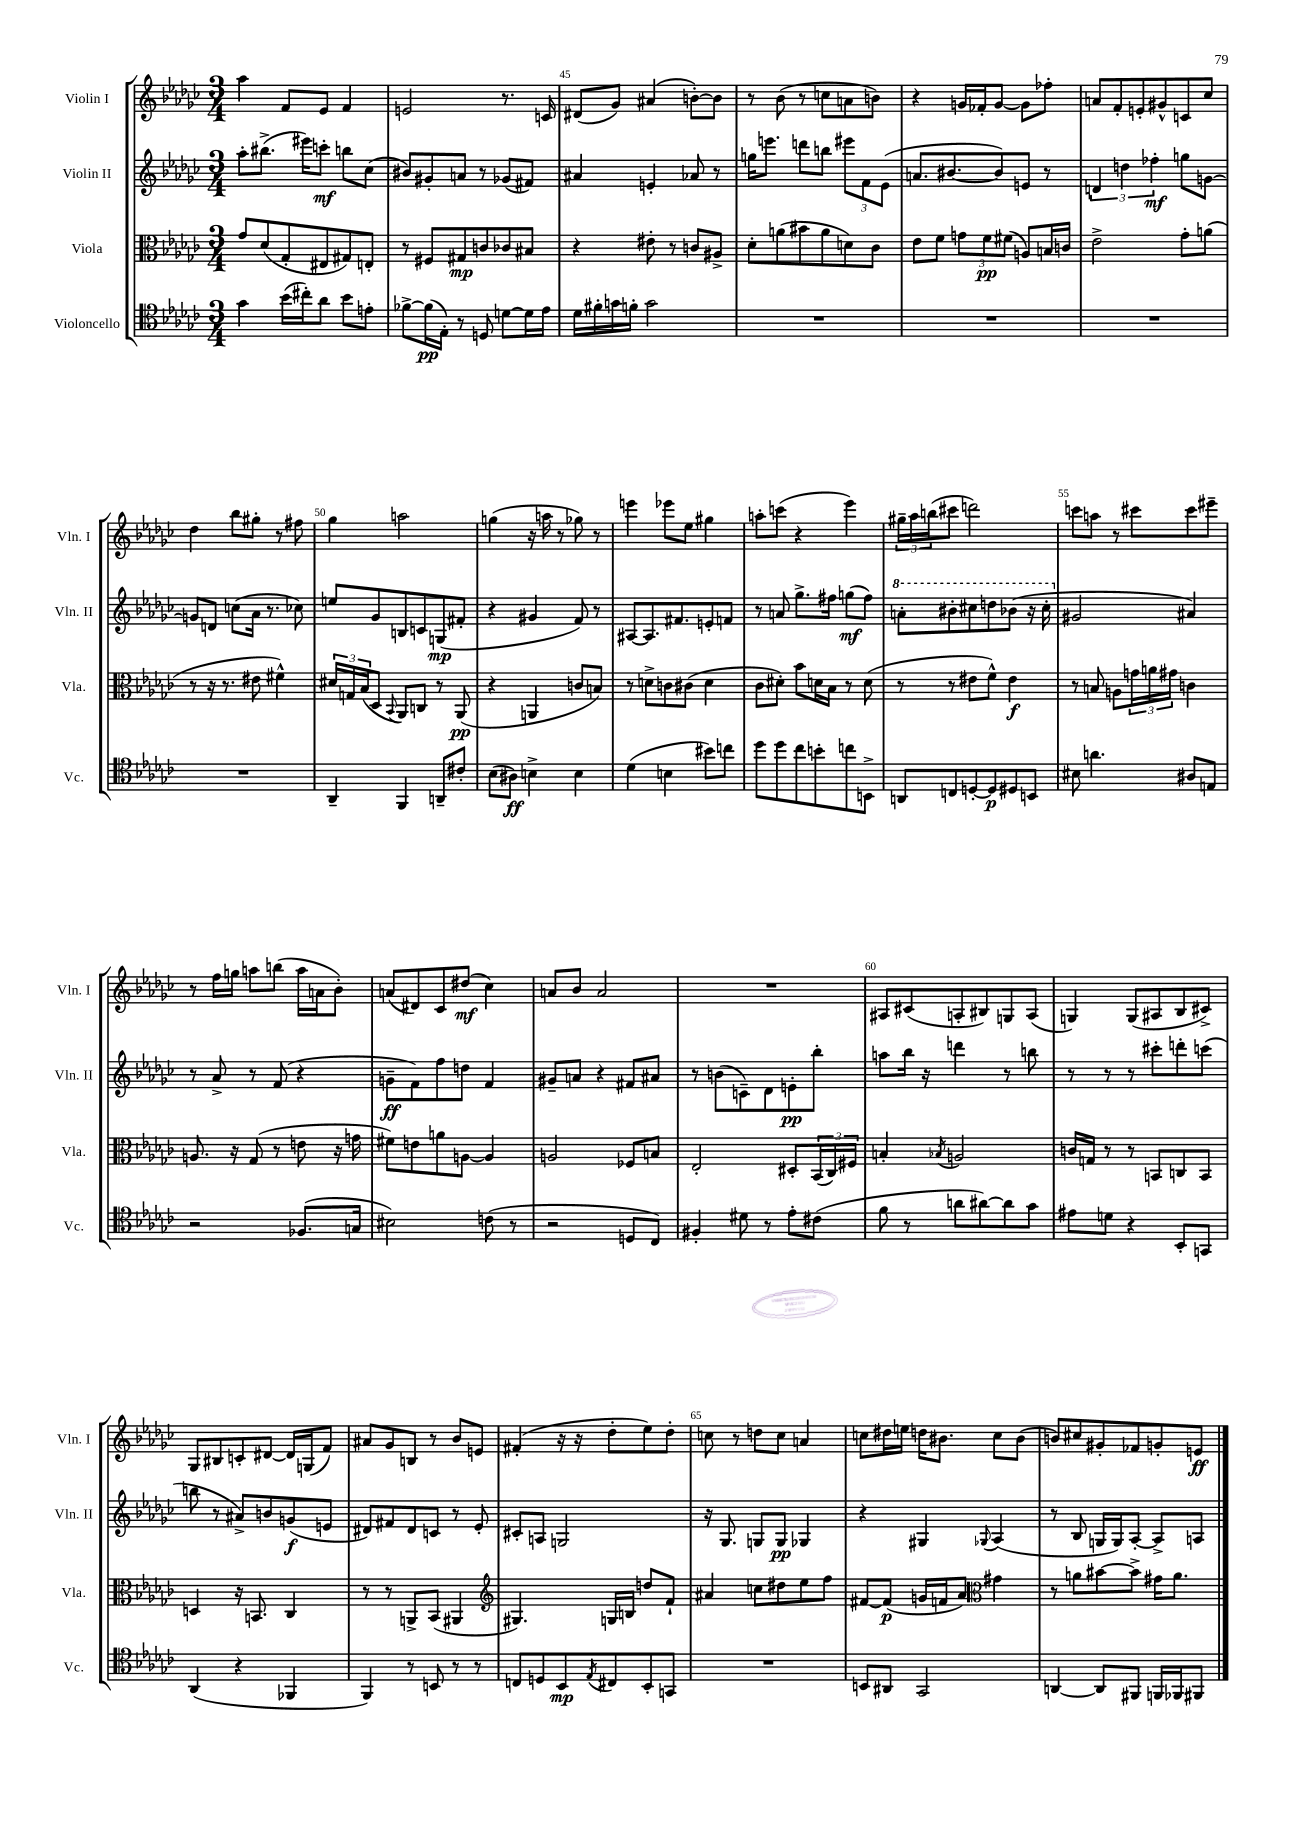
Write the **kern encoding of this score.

**kern	**dynam	**kern	**dynam	**kern	**dynam	**kern	**dynam
*part4	*part4	*part3	*part3	*part2	*part2	*part1	*part1
*staff4	*staff4	*staff3	*staff3	*staff2	*staff2	*staff1	*staff1
*I"Violoncello	*	*I"Viola	*	*I"Violin II	*	*I"Violin I	*
*I'Vc.	*	*I'Vla.	*	*I'Vln. II	*	*I'Vln. I	*
*clefC4	*	*clefC3	*	*clefG2	*	*clefG2	*
*k[b-e-a-d-g-c-]	*	*k[b-e-a-d-g-c-]	*	*k[b-e-a-d-g-c-]	*	*k[b-e-a-d-g-c-]	*
*M3/4	*	*M3/4	*	*M3/4	*	*M3/4	*
=43	=43	=43	=43	=43	=43	=43	=43
4g-\	.	8g-/L	.	8aa-'\L	.	4aa-\	.
.	.	(8d-/	.	(8.bb#X^\J	.	.	.
(16b-\LL	.	8G-'/	.	.	.	8f/L	.
16cc#X'\J)	.	.	.	16eee#X\KL)	.	.	.
8a-\J	.	8E#X/	.	8cccn'\J	mf	8e-/J	.
8b-\L	.	8G#X/)	.	8bbn\L	.	4f/	.
8en'\J	.	8En'/J	.	(8cc-\J	.	.	.
=44	=44	=44	=44	=44	=44	=44	=44
[8f-X^\L	.	8r	.	8b#X/L)	.	2en/	.
(16f-\L]	pp	8F#X/L	.	8g#X'/	.	.	.
16E-'\JJ)	.	.	.	.	.	.	.
8r	.	8G#X/	mp	8an/J	.	.	.
8Dn/	.	8cn/	.	8r	.	.	.
[8dn\L	.	8c-X/	.	(8g-X/L	.	8.r	.
16d\L]	.	8B#X/J	.	8f#X/J)	.	.	.
16e-\JJ	.	.	.	.	.	16cn/	.
=45	=45	=45	=45	=45	=45	=45	=45
16d-\LL	.	4r	.	4a#X/	.	(8d#X/L	.
16f#X'\	.	.	.	.	.	.	.
16gn\	.	.	.	.	.	8g-/J)	.
16fn'\JJ	.	.	.	.	.	.	.
2g\	.	8e#X'\	.	4en'/	.	(4a#X/	.
.	.	8r	.	.	.	.	.
.	.	8cn/L	.	8a-X/	.	[8bn'\L)	.
.	.	8A#X^/J	.	8r	.	8b\J]	.
=46	=46	=46	=46	=46	=46	=46	=46
2.r	.	8d-'\L	.	16ggn\KL	.	8r	.
.	.	.	.	8.eeen\J	.	.	.
.	.	(8an\	.	.	.	(8b-\	.
.	.	8b#X\	.	8dddn\L	.	8r	.
.	.	8a\	.	8bbn\J	.	8ccn\L	.
.	.	8dn\)	.	12eee#X\L	.	8an\	.
.	.	.	.	12f\	.	.	.
.	.	8c-\J	.	.	.	8bn\J)	.
.	.	.	.	(12e-\J	.	.	.
=47	=47	=47	=47	=47	=47	=47	=47
2.r	.	8e-\L	.	8.an/L	.	4r	.
.	.	8f\J	.	.	.	.	.
.	.	.	.	[8.b#X/	.	.	.
.	.	12gn\L	.	.	.	16gn/LL	.
.	.	.	.	.	.	16f-X'/J	.
.	.	12f\	pp	.	.	.	.
.	.	.	.	8b#/])	.	[8g/J	.
.	.	(12f#X\J	.	.	.	.	.
.	.	8An/L)	.	8en/J	.	8g\L]	.
.	.	16Bn/L	.	8r	.	8ff-X'\J	.
.	.	16cn/JJ	.	.	.	.	.
=48	=48	=48	=48	=48	=48	=48	=48
2.r	.	2e-^\	.	6dn/	.	8an/L	.
.	.	.	.	.	.	8f'/	.
.	.	.	.	6ddn\	.	.	.
.	.	.	.	.	.	8en'/	.
.	.	.	.	6ff-X'\	mf	.	.
.	.	.	.	.	.	8g#X^^/	.
.	.	8g-'\L	.	8ggn\L	.	8cn/	.
.	.	(8an\J	.	[8gn\J	.	8cc-/J	.
!!LO:LB:g=z
=49	=49	=49	=49	=49	=49	=49	=49
2.r	.	8r	.	8gn/L]	.	4dd-\	.
.	.	16r	.	8dn/J	.	.	.
.	.	8.r	.	.	.	.	.
.	.	.	.	(8ccn\L	.	8bb-\L	.
.	.	8e#X\	.	16a-\Jk	.	8gg#X'\J	.
.	.	.	.	8.r	.	.	.
.	.	4f#X^^\)	.	.	.	8r	.
.	.	.	.	8cc-X\)	.	8ff#X\	.
=50	=50	=50	=50	=50	=50	=50	=50
4AA-~/	.	24d#X/LL	.	8een/L	.	4gg-\	.
.	.	24Gn/	.	.	.	.	.
.	.	(24B-/J	.	.	.	.	.
.	.	8D-/J	.	8g-/	.	.	.
.	.	8qqBB-/	.	.	.	.	.
4FF/	.	8AA-/L)	.	8Bn/	.	2aan\	.
.	.	8Cn/J	.	8cn/	.	.	.
8AAn~/L	.	8r	.	(8Gn/	mp	.	.
8c#X'/J	.	(8AA-/	pp	8f#X'/J	.	.	.
=51	=51	=51	=51	=51	=51	=51	=51
(8B-\L	.	4r	.	4r	.	(4ggn\	.
8A#X\J)	ff	.	.	.	.	.	.
4Bn^\	.	4AAn/	.	4g#X/	.	16r	.
.	.	.	.	.	.	16aan\	.
.	.	.	.	.	.	8r	.
4B\	.	8cn/L	.	8f/)	.	8gg-X\)	.
.	.	8Bn/J)	.	8r	.	8r	.
=52	=52	=52	=52	=52	=52	=52	=52
(4d-\	.	8r	.	[8A#X/L	.	4eeen\	.
.	.	8dn^\L	.	8.A#/]	.	.	.
4Bn\	.	8cn\	.	.	.	8eee-X\L	.
.	.	.	.	8.f#X/	.	.	.
.	.	(8c#X\J	.	.	.	8ee-\J	.
8b#X\L)	.	4d\	.	8en'/	.	4gg#X\	.
8ccn\J	.	.	.	8fn/J	.	.	.
=53	=53	=53	=53	=53	=53	=53	=53
8dd-\L	.	8c-\L	.	8r	.	8aan'\L	.
8dd-\	.	8d#X'\J)	.	8an/	.	(8cccn\J	.
8cc-\	.	8b-\L	.	8.gg-^\L	.	4r	.
8bn'\	.	16dn\L	.	.	.	.	.
.	.	16B-\JJ	.	16ff#X\Jk	.	.	.
8ccn\	.	8r	.	(8ggn\L	mf	4eee-\)	.
8BBn^\J	.	(8d\	.	8ff#\J)	.	.	.
=54	=54	=54	=54	=54	=54	=54	=54
*	*	*	*	*8va	*	*	*
8AAn/L	.	8r	.	8aan'\L	.	24gg#X~\LL	.
.	.	.	.	.	.	24aa-\	.
.	.	.	.	.	.	(24bbn\J	.
8Cn/	.	8r	.	8bb#X'\	.	8ccc#X\J	.
[8Dn'/	.	8e#X\L	.	8ccc#X\	.	2dddn\)	.
8D/]	p	8f^^\J)	.	8dddn\	.	.	.
8D#X/	.	4e#\	f	(8bb-X\J	.	.	.
8BBn/J	.	.	.	16r	.	.	.
.	.	.	.	16ccc#'\	.	.	.
=55	=55	=55	=55	=55	=55	=55	=55
*	*	*	*	*X8va	*	*	*
8B#X\	.	8r	.	2g#X/	.	8cccn\L	.
4.an\	.	8Bn/	.	.	.	8aan\J	.
.	.	8An\L	.	.	.	8r	.
.	.	24gn\L	.	.	.	8ccc#X\L	.
.	.	24an\	.	.	.	.	.
.	.	24g#X\JJ	.	.	.	.	.
8A#X/L	.	4cn\	.	4a#X/)	.	8ccc#\	.
8En/J	.	.	.	.	.	8eee#X~\J	.
!!LO:LB:g=z
=56	=56	=56	=56	=56	=56	=56	=56
2r	.	8.An/	.	8r	.	8r	.
.	.	.	.	8a-^/	.	16ff\LL	.
.	.	16r	.	.	.	16ggn\JJ	.
.	.	(8G-/	.	8r	.	8aan\L	.
.	.	8r	.	(8f/	.	(8bbn\J	.
(8.F-X/L	.	8en\	.	4r	.	16aa\LL	.
.	.	.	.	.	.	16an\J	.
.	.	16r	.	.	.	8b-'\J)	.
16Gn/Jk	.	16gn\	.	.	.	.	.
=57	=57	=57	=57	=57	=57	=57	=57
2B#X\)	.	8f#X\L)	.	8gn~\L	ff	(8an/L	.
.	.	8en\	.	8f\)	.	8d#X/)	.
.	.	8an\	.	8ff\	.	8c-/	.
.	.	[8An\J	.	8ddn\J	.	(8dd#X/J	mf
(8cn\	.	4A/]	.	4f/	.	4cc-\)	.
8r	.	.	.	.	.	.	.
=58	=58	=58	=58	=58	=58	=58	=58
2r	.	2An/	.	8g#X~/L	.	8an/L	.
.	.	.	.	8an/J	.	8b-/J	.
.	.	.	.	4r	.	2a/	.
8Dn/L	.	8F-X/L	.	8f#X/L	.	.	.
8C-/J)	.	8Bn/J	.	8a#X/J	.	.	.
=59	=59	=59	=59	=59	=59	=59	=59
4F#X'/	.	2E-'/	.	8r	.	2.r	.
.	.	.	.	(8bn\L	.	.	.
8d#X\	.	.	.	8cn~\)	.	.	.
8r	.	.	.	8d-\	.	.	.
8e-'\L	.	8D#X'/L	.	8en'\	pp	.	.
(8c#X\J	.	(24BB-/L	.	8bb-'\J	.	.	.
.	.	24C-/)	.	.	.	.	.
.	.	24F#X/JJ	.	.	.	.	.
=60	=60	=60	=60	=60	=60	=60	=60
8f\	.	4Bn'/	.	8aan\L	.	8A#X/L	.
8r	.	.	.	16bb-\Jk	.	(8c#X/	.
.	.	.	.	16r	.	.	.
.	.	8qB-X/	.	.	.	.	.
8an\L	.	2An/	.	4dddn\	.	8An'/	.
[8a#X\)	.	.	.	.	.	8B#X/)	.
8a#\]	.	.	.	8r	.	8Gn/	.
8g-\J	.	.	.	8bbn\	.	(8A/J	.
=61	=61	=61	=61	=61	=61	=61	=61
8e#X\L	.	16cn/LL	.	8r	.	4Gn/)	.
.	.	16Gn/JJ	.	.	.	.	.
8dn\J	.	8r	.	8r	.	.	.
4r	.	8r	.	8r	.	(8G/L	.
.	.	8BBn/L	.	8ccc#X'\L	.	8A#X/	.
8BB-'/L	.	8Cn/	.	8dddn'\	.	8B-/	.
8GGn/J	.	8BB/J	.	(8cccn\J	.	8c#X^/J)	.
!!LO:LB:g=z
=62	=62	=62	=62	=62	=62	=62	=62
(4AA-/	.	4Dn/	.	8bbn\	.	8G-/L	.
.	.	.	.	8r	.	8B#X/	.
4r	.	16r	.	8a#X^/L)	.	8cn'/	.
.	.	8.BBn/	.	.	.	.	.
.	.	.	.	8bn/	.	[8d#X/J	.
4FF-X/	.	4C-/	.	(8gn/	f	16d#/LL]	.
.	.	.	.	.	.	(16Gn/J	.
.	.	.	.	8en/J	.	8f/J)	.
=63	=63	=63	=63	=63	=63	=63	=63
4FF/)	.	8r	.	8d#X/L)	.	8a#X/L	.
.	.	8r	.	8f#X/	.	8g-/	.
8r	.	8AAn^/L	.	8d#/	.	8Bn/J	.
8BBn/	.	(8BB-/J	.	8cn/J	.	8r	.
8r	.	4AA#X/	.	8r	.	8b-/L	.
8r	.	.	.	8e-'/	.	8en/J	.
=64	=64	=64	=64	=64	=64	=64	=64
*	*	*clefG2	*	*	*	*	*
8Cn/L	.	4.G#X/)	.	8c#X'/L	.	(4f#X'/	.
8Dn/	.	.	.	8An/J	.	.	.
8BB-/	mp	.	.	2Gn/	.	16r	.
.	.	.	.	.	.	16r	.
8qE-/	.	.	.	.	.	.	.
8C#X/	.	16Gn/LL	.	.	.	8dd-'\L	.
.	.	16Bn/JJ	.	.	.	.	.
8BB-'/	.	8ddn/L	.	.	.	8ee-\)	.
8GGn/J	.	8f`/J	.	.	.	8dd-'\J	.
=65	=65	=65	=65	=65	=65	=65	=65
2.r	.	4a#X/	.	16r	.	8ccn\	.
.	.	.	.	8.G-/	.	.	.
.	.	.	.	.	.	8r	.
.	.	8ccn\L	.	8Gn/L	.	8ddn\L	.
.	.	8dd#X\	.	8G/J	pp	8cc\J	.
.	.	8ee-\	.	4G-X/	.	4an/	.
.	.	8ff\J	.	.	.	.	.
=66	=66	=66	=66	=66	=66	=66	=66
8BBn/L	.	[8f#X/L	.	4r	.	8ccn\L	.
8AA#X/J	.	(8f#/J]	p	.	.	16dd#X\L	.
.	.	.	.	.	.	16een\JJ	.
2GG-/	.	16gn/LL	.	4G#X/	.	16ddn\KL	.
.	.	16fn/J	.	.	.	8.b#X\J	.
.	.	8a-/J)	.	.	.	.	.
*	*	*clefC3	*	*	*	*	*
.	.	.	.	8qqG-X/	.	.	.
.	.	4g#X\	.	(4A-/	.	8cc\L	.
.	.	.	.	.	.	(8b#\J	.
=67	=67	=67	=67	=67	=67	=67	=67
[4AAn/	.	8r	.	8r	.	8bn/L)	.
.	.	8an\L	.	8B-/	.	8cc#X/	.
8AA/L]	.	[8b#X\	.	16Gn/LL	.	8g#X'/	.
.	.	.	.	16G/J)	.	.	.
8FF#X/J	.	8b#^\J]	.	[8A-'/J	.	8f-X/	.
16FFn/LL	.	16g#X\KL	.	8A-^/L]	.	8gn'/	.
16FF-X/J	.	8.a\J	.	.	.	.	.
8FF#X/J	.	.	.	8An/J	.	8en/J	ff
==	==	==	==	==	==	==	==
*-	*-	*-	*-	*-	*-	*-	*-
